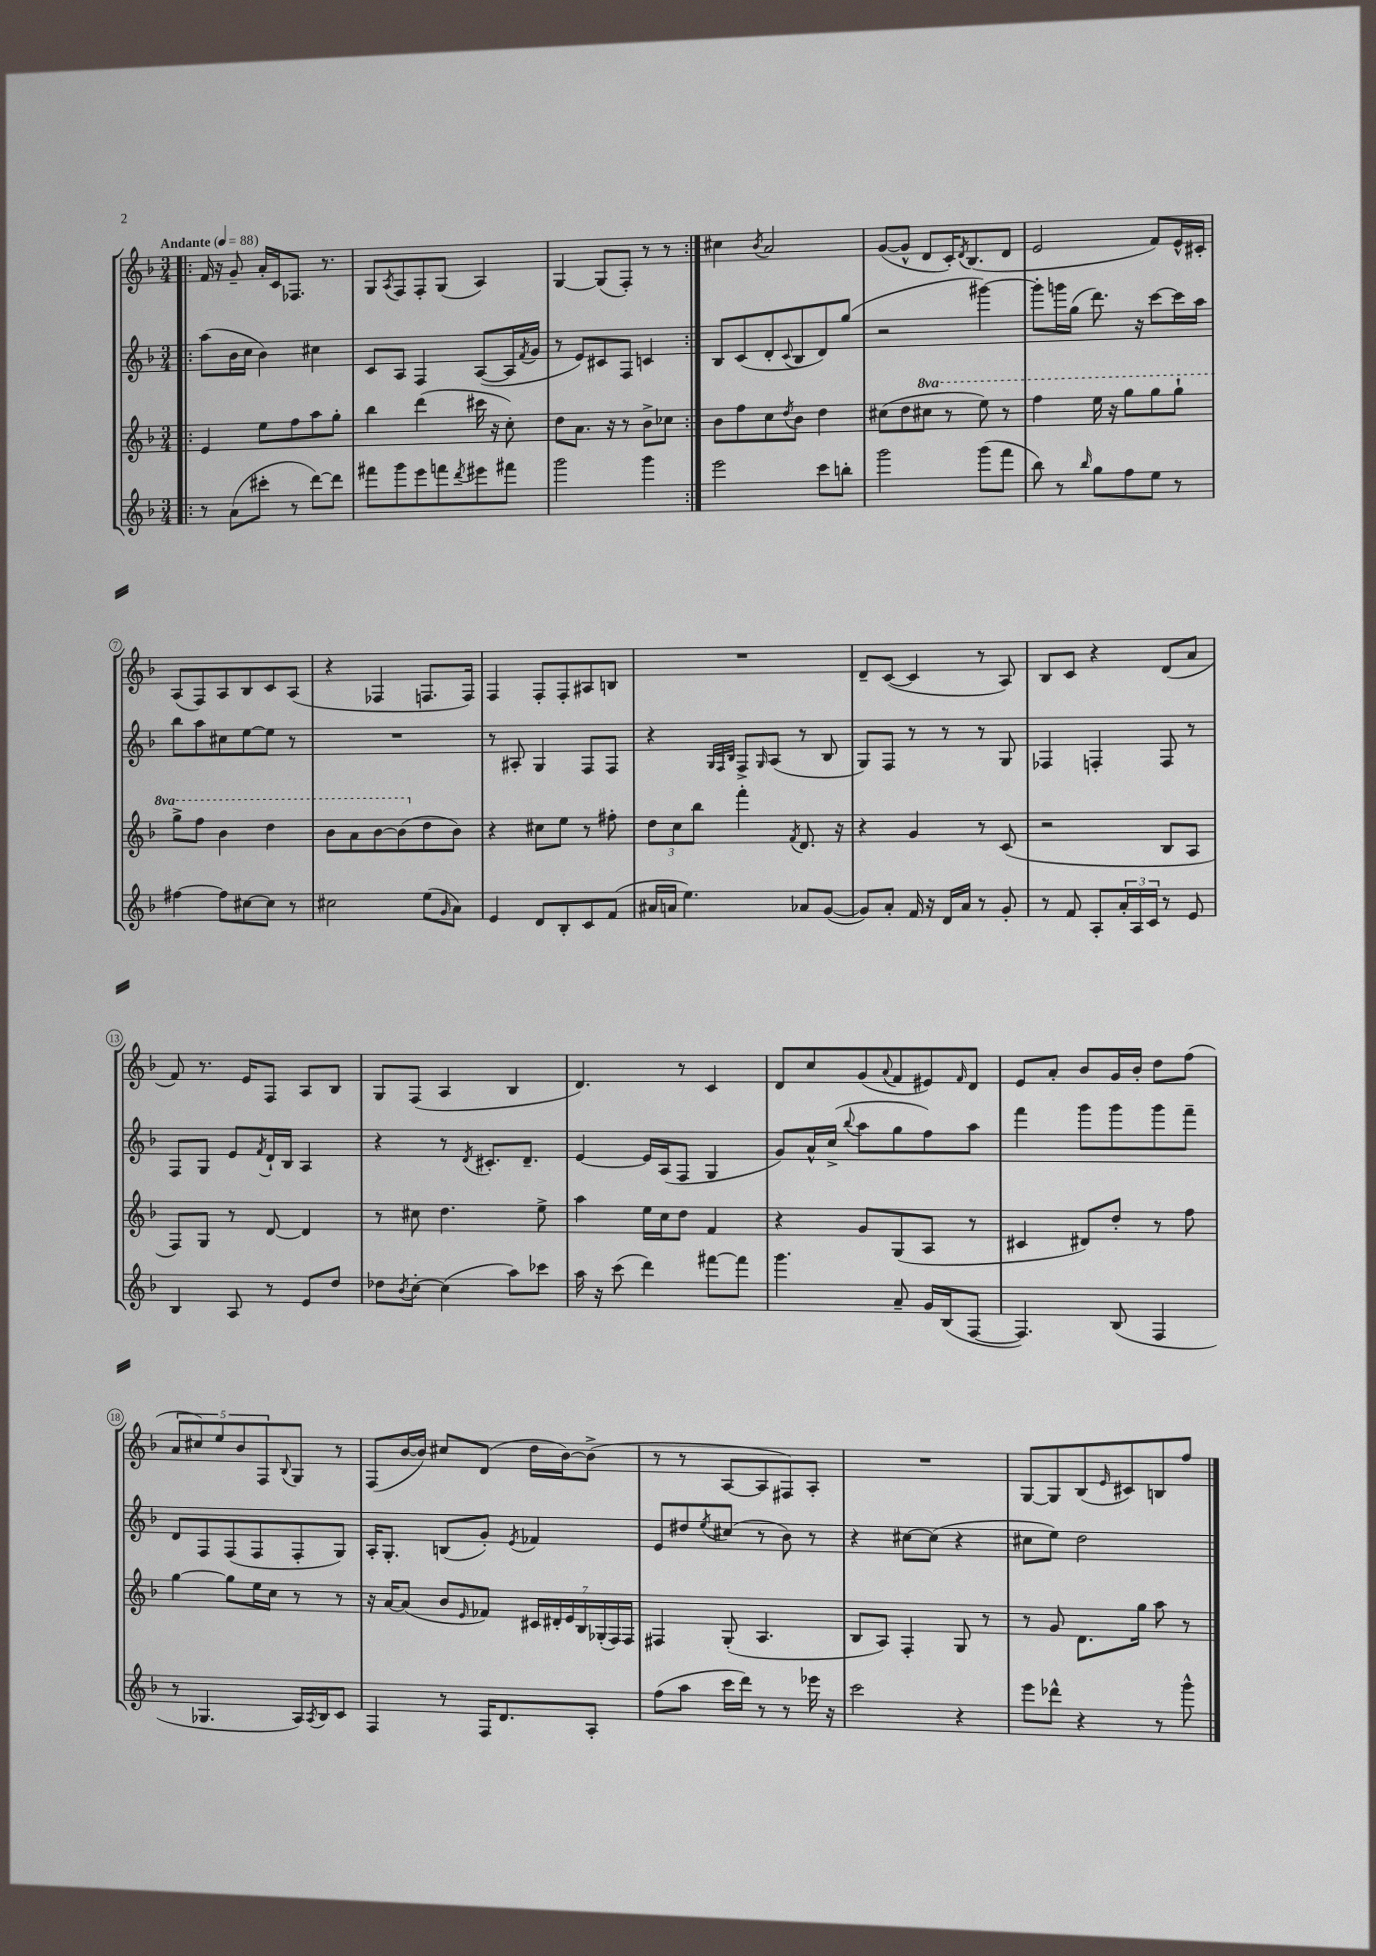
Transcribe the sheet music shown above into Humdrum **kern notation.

**kern	**kern	**kern	**kern
*staff4	*staff3	*staff2	*staff1
*clefG2	*clefG2	*clefG2	*clefG2
*k[b-]	*k[b-]	*k[b-]	*k[b-]
*M3/4	*M3/4	*M3/4	*M3/4
*MM88	*MM88	*MM88	*MM88
=!|:	=!|:	=!|:	=!|:
8r	4e	(8aa	16f
.	.	.	16r
(8a	.	16b-	8g~
.	.	16cc	.
8ccc#'	8ee	4b-)	16a'
.	.	.	16c
8r	8ff	.	8.F-
[8ddd)	8aa	4cc#	.
.	.	.	8.r
8ddd]	8gg'	.	.
=	=	=	=
8fff#	4bb-	8c	8G
.	.	.	8qA
8ggg	.	8A	8F
8eee	(4ddd	4F	8F'
8fff	.	.	(8G
8qddd	.	.	.
8eee#	16ccc#	([8A	4A)
.	16r	.	.
8fff#	8cc')	16A]	.
.	.	8qf	.
.	.	16g	.
=	=	=	=
2ggg	8dd	8r	[4G
.	8.a	8e)	.
.	.	8c#	(8G]
.	16r	.	.
.	8r	8F	8F')
4ggg	8b-^	4c	8r
.	8cc-	.	8r
=:|!	=:|!	=:|!	=:|!
2eee	8b-	8B-	4cc#
.	8ff	(8c	.
.	.	.	8qb-
.	8cc	8d'	2a
.	8qdd	8qqc	.
.	8b-	8B-	.
8ccc	4dd	8d)	.
8bb'	.	(8gg	.
=	=	=	=
2ggg	(8cc#	2r	([8g
.	8dd	.	8g^^]
.	8ccc#	.	8d
.	8r	.	16c')
.	.	.	8qd
.	.	.	(8.B-
(8ggg	8eee)	[4ggg#)	.
8fff	8r	.	8d
=	=	=	=
8bb-)	4fff	8ggg#']	2e
8r	.	16ggg	.
.	.	(16gg	.
16qqbb-	.	.	.
8gg	16eee	8.ddd)	.
.	16r	.	.
8ff	8ggg	.	.
.	.	16r	.
8ee	8ggg	[8ccc	8f)
8r	8ggg`	16ccc]	16e^^
.	.	16aa	16c#'
=	=	=	=
[4ff#	8ggg^	8bb-	(8A
.	8fff	8aa	8F)
8ff#]	4bb-	8cc#	8A
[8cc#	.	[8ee	8B-
8cc#]	4ddd	8ee]	8c
8r	.	8r	(8A
=	=	=	=
2cc#	8bb-	2.r	4r
.	8aa	.	.
.	[8bb-	.	4F-
.	(8bb-]	.	.
(8ee	8dd	.	8.F
16qqg	.	.	.
8a)	8b-)	.	.
.	.	.	16F)
=	=	=	=
4e	4r	8r	4F
.	.	8A#'	.
8d	8cc#	4G	8F'
8B-'	8ee	.	8F'
8c	8r	8F	8A#
(8f	8ff#'	8F	8B
=	=	=	=
16a#	12dd	4r	2.r
16a	.	.	.
.	12cc	.	.
4.ee)	.	.	.
.	12bb-	.	.
.	.	32qqG	.
.	.	32qqF	.
.	.	32qqB-	.
.	4fff'	8F^	.
.	.	16qqG	.
.	.	(8A	.
.	8qf	.	.
8a-	8.d	8r	.
([8g	.	8B-	.
.	16r	.	.
=	=	=	=
8g])	4r	8G)	8d~
8a'	.	8F	([8c
16f	4g	8r	4c]
16r	.	.	.
16d	.	8r	.
16a	.	.	.
8r	8r	8r	8r
8g'	(8c	8G	8A)
=	=	=	=
8r	2r	4F-	8B-
8f	.	.	8c
8A'	.	4F'	4r
24a'	.	.	.
24A	.	.	.
24c	.	.	.
8r	8B-	8F	(8d
8e	8A	8r	8a
=	=	=	=
4B-	8F)	8F	8f)
.	8G	8G	8.r
8A	8r	8e	.
.	.	.	16e
.	.	8qf	.
8r	[8d	16d`	8F
.	.	16B-	.
8e	4d]	4A	8A
8dd	.	.	8B-
=	=	=	=
8dd-	8r	4r	8G
8qb-	.	.	.
[8cc'	8cc#	.	(8F
(4cc]	4.dd	8r	4A
.	.	8qd	.
.	.	8.c#'	.
8aa)	.	.	4B-
.	.	8.d~	.
8ccc-	8ee^	.	.
=	=	=	=
16aa	4aa	[4e	4.d)
16r	.	.	.
(8ccc	.	.	.
4ddd)	16ee	16e]	.
.	16cc	(16A	.
.	8dd	8F	8r
[8fff#	4f	4G	4c
8fff#]	.	.	.
=	=	=	=
4.ggg	4r	8g)	8d
.	.	16a^^	8cc
.	.	(16cc^	.
.	.	8qqbb-	.
.	8g	8aa	(8g
.	.	.	8qqa
8a~	(8G	8gg	8f
16g	8A	8ff)	8e#)
(16B-	.	.	.
.	.	.	16qqf
[8F	8r	8aa	8d
=	=	=	=
4.F])	4c#	4fff	8e
.	.	.	8a'
.	8d#)	8ggg	8b-
(8B-	8dd'	8ggg	16g
.	.	.	16b-'
4F	8r	8ggg	8dd
.	8ff	8fff~	(8ff
=	=	=	=
8r	[4gg	8d	10a
.	.	.	10cc#)
4.G-	.	8F	.
.	.	.	10ee
.	8gg]	(8F	.
.	.	.	10b-
.	16ee	8F	.
.	.	.	10F
.	16cc	.	.
.	.	.	8qqB-
16A)	8r	8F'	8G
8qA	.	.	.
16B-	.	.	.
8c	8r	8G)	8r
=	=	=	=
4F	16r	16A'	(8F
.	[16a	8.G'	.
.	(8a]	.	[16b-
.	.	.	16b-])
8r	8b-	(8B	8cc#
.	16qqe	.	.
16F	8f-)	8g')	(8d
8.d	.	.	.
.	.	8qe	.
.	28c#	4f-	16dd
.	28d#'	.	.
.	.	.	[16b-)
.	28e	.	.
.	28B-	.	.
8A'	.	.	(8b-^]
.	(28G-'	.	.
.	28F)	.	.
.	28F	.	.
=	=	=	=
(8ff	4F#	8e	8r
8aa	.	8dd#	8r
.	.	8qee	.
16ccc	(8G'	(8cc#	[8A
16ddd)	.	.	.
8r	4.A	8r	8A]
8r	.	8b-)	8F#)
16eee-	.	8r	8A'
16r	.	.	.
=	=	=	=
2ccc	8B-	4r	2.r
.	8A)	.	.
.	4F'	[8cc#	.
.	.	(8cc#]	.
4r	8G	4r	.
.	8r	.	.
=	=	=	=
8eee	8r	8cc#	[8G
8ddd-^^	8g	8ee)	8G]
4r	8.d	2dd	(8B-
.	.	.	16qqe
.	.	.	8c#)
.	16gg	.	.
8r	8aa	.	8B
8ggg^^	8r	.	8ff
==	==	==	==
*-	*-	*-	*-
